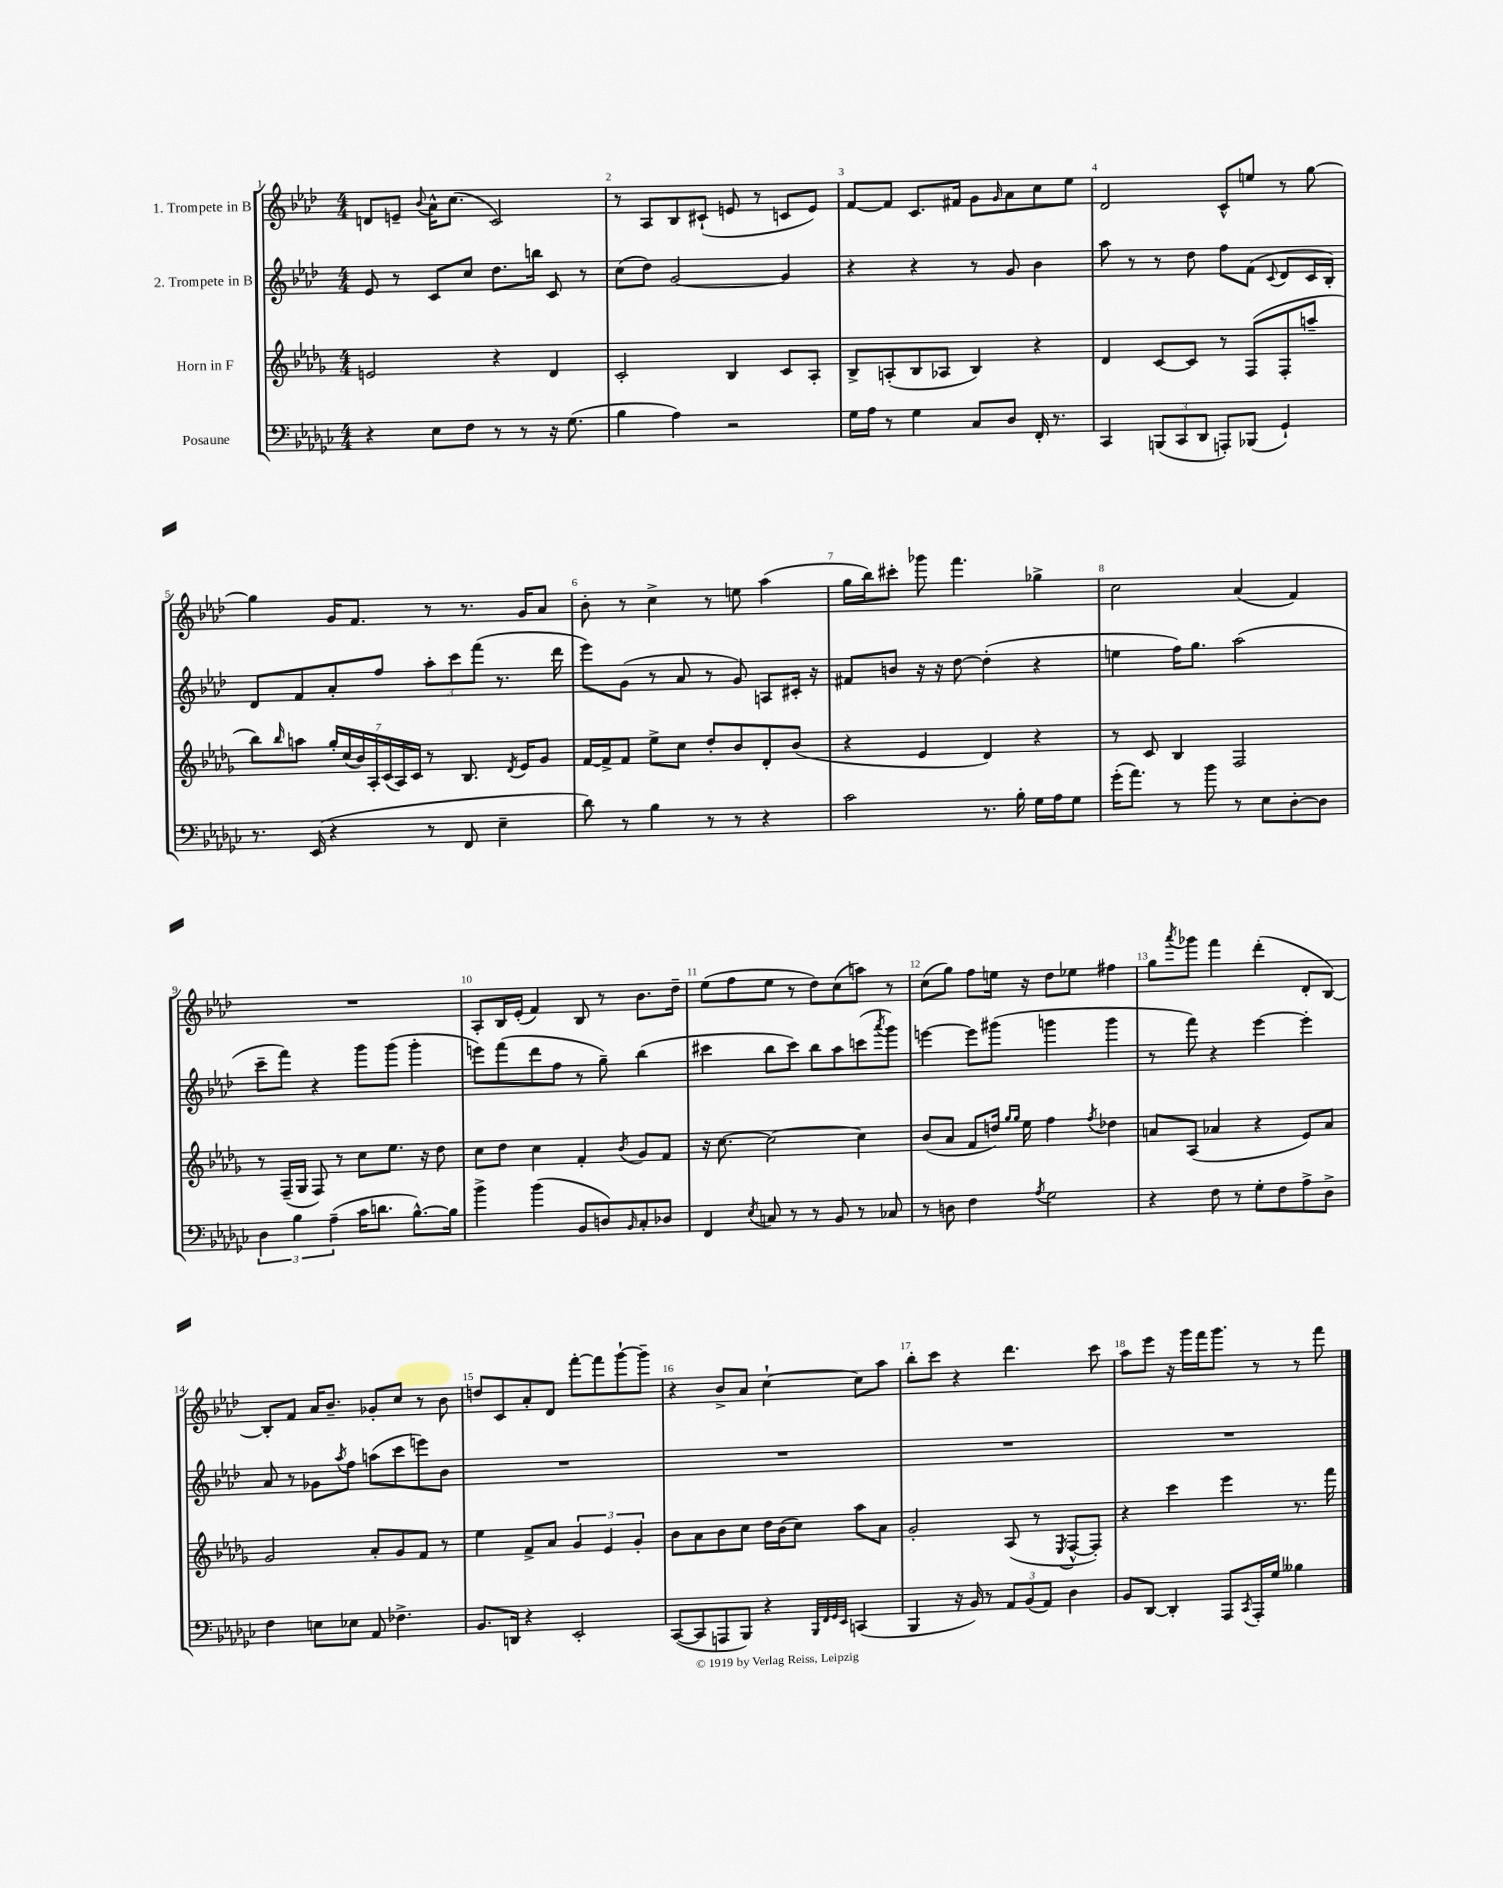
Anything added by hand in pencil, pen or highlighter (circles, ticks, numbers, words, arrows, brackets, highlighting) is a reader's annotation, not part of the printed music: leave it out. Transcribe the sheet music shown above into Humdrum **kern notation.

**kern	**kern	**kern	**kern
*staff4	*staff3	*staff2	*staff1
*clefF4	*clefG2	*clefG2	*clefG2
*k[b-e-a-d-g-c-]	*k[b-e-a-d-g-]	*k[b-e-a-d-]	*k[b-e-a-d-]
*M4/4	*M4/4	*M4/4	*M4/4
4r	2e	8e-	8d
.	.	8r	8e~
.	.	.	8qqb-
8E-	.	8c	16a-^^
.	.	.	(8.cc
8F	.	8cc	.
8r	4r	8.dd-	2c)
8r	.	.	.
.	.	16bb	.
16r	4d-	8c	.
(8.G-	.	.	.
.	.	8r	.
=	=	=	=
4B-	2c'	(8cc	8r
.	.	8dd-)	8A-
4A-)	.	[2g	8B-
.	.	.	(8c#`
2r	4B-	.	8e
.	.	.	8r
.	8c	4g]	8c
.	8A-'	.	8e)
=	=	=	=
16G-	8B-^	4r	[8f
16A-	.	.	.
8r	(8A'	.	8f]
4G-	8B-	4r	8.c
.	8A-	.	.
.	.	.	16f#
8C-	4B-)	8r	8g
.	.	.	16qqg
8D-	.	8g	8a-
16FF'	4r	4b-	8cc
8.r	.	.	.
.	.	.	8ee-
=	=	=	=
4CC-	4d-	8aa-	2d-
.	.	8r	.
(12BBB	[8c	8r	.
12CC-	.	.	.
.	8c]	8dd-	.
12DD-	.	.	.
8AAA')	8r	8ff	8c^^
(8BBB-	(8F	(8f	8ee
.	.	8qqc	.
4GG-`)	8F'	8d-	8r
.	8aa~	16c	[8gg
.	.	16B-')	.
=	=	=	=
8.r	8bb-)	8d-	4gg]
.	16qqbb-	.	.
.	8aa	8f	.
(16EE-	.	.	.
4r	28gg-'	8a-'	16g
.	(28cc	.	.
.	.	.	8.f
.	28b-)	.	.
.	28A-'	.	.
.	.	8ff	.
.	(28c	.	.
.	28A-)	.	.
.	28c	.	.
8r	8r	12aa-'	8r
.	.	12ccc	.
8FF	8.B-	.	8.r
.	.	(12fff	.
4E-~	.	8.r	.
.	8qd-	.	.
.	16e-	.	16g
.	8g-	.	8a-
.	.	16ddd-	.
=	=	=	=
8d-)	[16f	8eee-)	8b-'
.	16f^]	.	.
8r	8f	(8g	8r
4B-	8ee-^	8r	4cc^
.	8cc	8a-	.
8r	8dd-'	8r	8r
8r	8b-	8g)	8ee
4r	8d-'	8A	(4aa-
.	(8b-	16c#'	.
.	.	16r	.
=	=	=	=
2c-	4r	8f#	16gg
.	.	.	16bb-)
.	.	8b	8ccc#'
.	4e-	16r	8ggg-
.	.	16r	.
.	.	[8dd-	4.fff
8.r	4d-)	(4dd-']	.
16B-'	.	.	.
16G-	4r	4r	4gg-^
16A-	.	.	.
8G-	.	.	.
=	=	=	=
(16g-'	8r	4ee	2cc
8.a-)	.	.	.
.	8c	.	.
8r	4B-	16ff)	.
.	.	8.gg	.
8b-	.	.	.
8r	2F	(2aa-	(4a-
8E-	.	.	.
[8D-'	.	.	4f)
8D-]	.	.	.
=	=	=	=
6D-	8r	8ccc~	1r
.	(16F~	8fff)	.
6B-	.	.	.
.	16G-	.	.
.	8F)	4r	.
(6A-~	.	.	.
.	8r	.	.
16c-	8cc	8ggg	.
8.d	.	.	.
.	8.ee-	(8ggg	.
[8.B-^^)	.	4ggg'	.
.	16r	.	.
.	8dd-	.	.
16B-]	.	.	.
=	=	=	=
4b-^	8cc	8eee)	8A-'
.	8dd-	(8fff	16B-
.	.	.	(16e-'
(4b-	4cc	8ddd-	4f)
.	.	8ff	.
8BB-	4f'	8r	8B-
8D)	.	8gg~)	8r
16qqBB-	8qb-	.	.
8C-'	8g-	(4bb-	8.b-
8D-	8f	.	.
.	.	.	16dd-~
=	=	=	=
4FF	16r	4ccc#	(8ee-
.	[8.cc	.	.
.	.	.	8ff
8qE-	.	.	.
8C	2cc_	8bb-	8ee-
8r	.	8ccc#)	8r
8r	.	8bb-	8dd-)
8BB-	.	8aa-	(8cc
8r	4cc]	(8ccc	8aa)
.	.	8qaaa-	.
8C-	.	8ggg)	8r
=	=	=	=
8r	(8b-	[4eee	(8cc
8D	8a-	.	8gg)
4F	8f	8eee]	8ff
.	16dd)	(8ggg#	16ee
.	16qqgg-	.	.
.	16qqgg-	.	.
.	16ee-	.	16r
8qA-	.	.	.
2G-	4ff	4ggg	8dd-
.	.	.	8ee-
.	8qff	.	.
.	4dd-	4ggg	4ff#
=	=	=	=
4r	8a	8r	8gg
.	.	.	8qaaa-
.	(8A-	8fff)	8ggg-
8F	4a-	4r	4fff
8r	.	.	.
8G-'	4r	[4eee-	(4ddd-'
8F	.	.	.
8A-^	8e-)	4eee-']	8d-'
8D-^	8a-	.	[8B-)
=	=	=	=
4F	2g-	8a-	8B-']
.	.	8r	8f
8E	.	8g-	16a-
.	.	.	8.b-~
.	.	8qaa-	.
8E-	.	8ff	.
8AA-	8a-'	(8aa	8g-'
4.F-^	8g-	8ccc	8cc
.	8f	8eee)	8r
.	8r	8b-	8b-
=	=	=	=
8.BB-	4ee-	1r	8dd
.	.	.	8c
16DD	.	.	.
4r	8f^	.	8a-'
.	8a-	.	8d-
2EE-'	6g-	.	[8fff'
.	.	.	8fff]
.	6e-	.	.
.	.	.	[8ggg`
.	6g-'	.	.
.	.	.	8ggg~]
=	=	=	=
([8CC-	8b-	1r	4r
8CC-]	8a-	.	.
8AAA	8b-	.	8b-^
8BBB-)	8cc	.	8a-
4r	16dd-	.	[4cc`
.	(16b-	.	.
.	8cc)	.	.
32qqBBB-	.	.	.
32qqFF	.	.	.
32qqGG-	.	.	.
32qqEE-	.	.	.
(4CC	8aa-	.	8cc]
.	8a-	.	8aa-
=	=	=	=
4BBB-	2g-'	1r	8bb-'
.	.	.	8ccc
16r	.	.	4r
16BB-)	.	.	.
8r	.	.	.
12AA-	(8A-	.	4.ddd-
(12BB-	.	.	.
.	8r	.	.
12AA-)	.	.	.
.	8qE-	.	.
4D-	[8F^^	.	.
.	8F'])	.	8ccc
=	=	=	=
8BB-	4r	1r	8aa-
[8DD-	.	.	8eee-
4DD-']	4ccc	.	16r
.	.	.	16ggg
.	.	.	16fff
.	.	.	8.ggg
8AAA-	4eee-	.	.
8qCC-	.	.	.
16AAA-'	.	.	8r
16G-	.	.	.
4B--	8.r	.	8r
.	.	.	8fff
.	16fff	.	.
==	==	==	==
*-	*-	*-	*-
